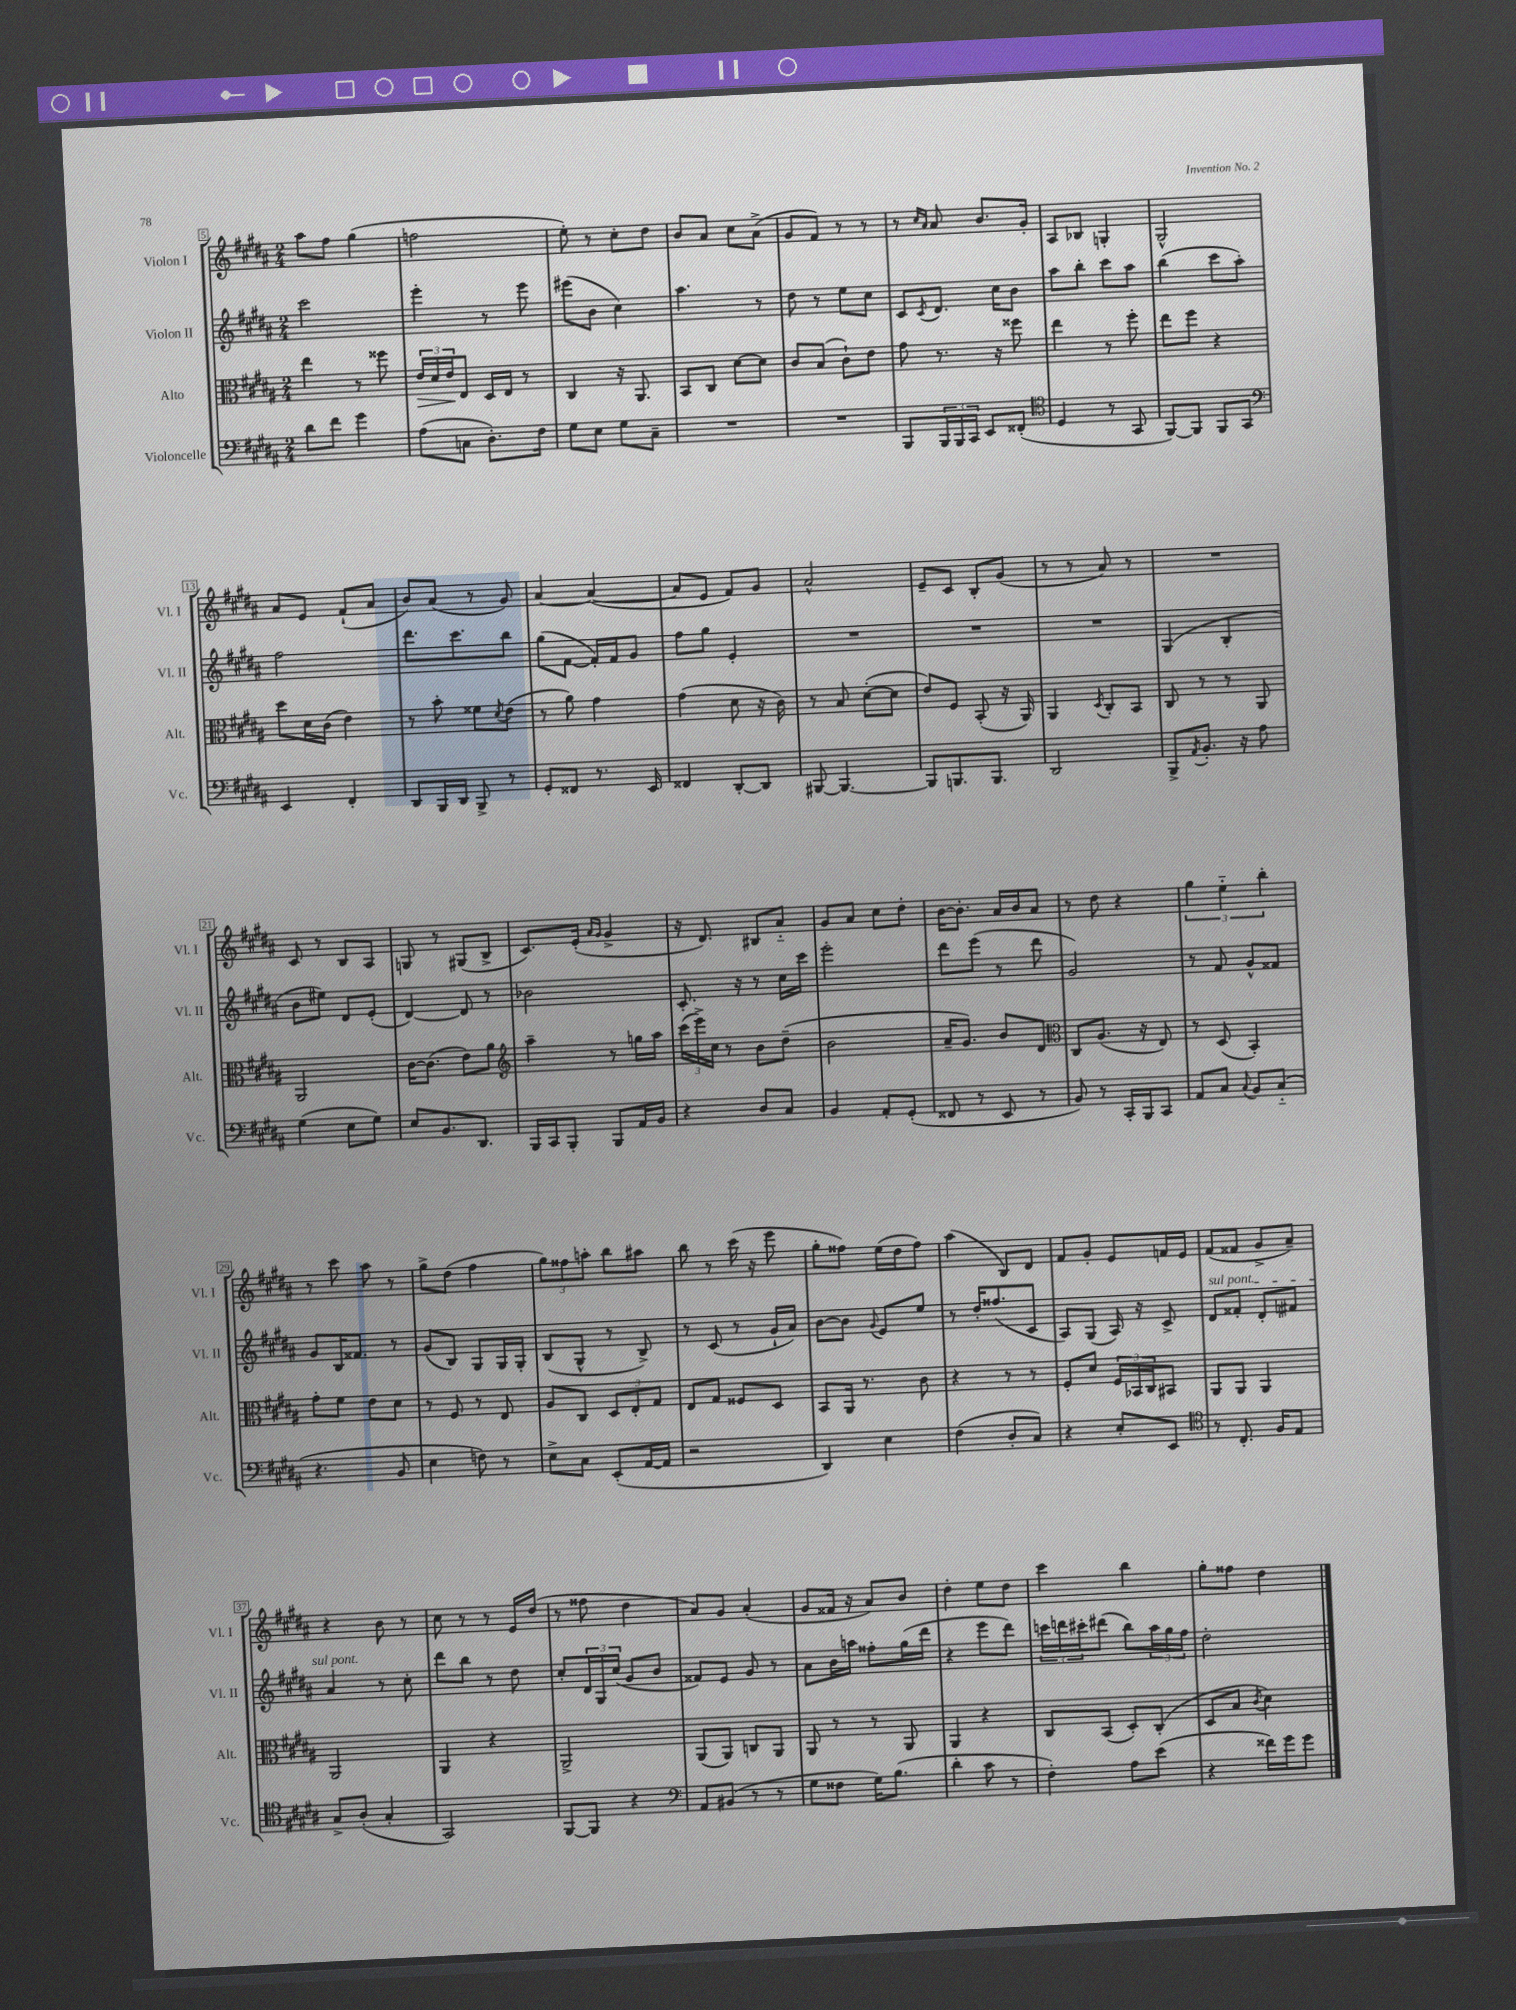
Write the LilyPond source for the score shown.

<<
\new StaffGroup <<
\new Staff = "s0" \with { instrumentName = "Violon I" shortInstrumentName = "Vl. I" } {
    \clef treble \key b \major \numericTimeSignature \time 2/4
    ais''8 fis''8 gis''4( |
    f''2 |
    e''8-.) r8 cis''8-. dis''8 |
    b'8 ais'8 cis''8 ais'8->( |
    gis'8 fis'8) r8 r8 |
    r8 \grace { cis''16 ais'16 } ais'8 b'8. gis'16-. |
    ais8 bes8 g4-. |
    gis2-^ |
    ais'8 e'8 fis'8-!( ais'8 |
    b'8) ais'8( r8 gis'8) |
    ais'4~ ais'4~( |
    ais'8 e'8 fis'8) gis'8 |
    ais'2-^ |
    e'8-- cis'8 b8-. gis'8( |
    r8 r8 ais'8) r8 |
    R2 |
    cis'8 r8 b8 ais8 |
    g8 r8 gis8( b8-> |
    cis'8.) e'16-.( \grace { ais'16 gis'16 } gis'4-> |
    r16 dis'8.) bis8 ais'8-_ |
    gis'8 ais'8 cis''8 dis''8-. |
    b'16~ b'8.-. ais'16 b'16 ais'8 |
    r8 dis''8 r4 |
    \tuplet 3/2 { gis''4 e''4-_ b''4-. } |
    r8 cis'''8 ais''8 r8 |
    gis''8-> dis''8( fis''4 |
    \tuplet 3/2 { gis''8) fisis''8 a''8-. } b''8 ais''8 |
    b''8 r8 cis'''16( r16 e'''8 |
    gis''8-. fisis''8) e''16( dis''16 fisis''8) |
    ais''4( b8) dis'8 |
    fis'8 gis'8-. e'8 f'16 e'16 |
    fis'8( fisis'8 gis'8-> ais'8--) |
    r4 b'8 r8 |
    cis''8 r8 r8 e'16 dis''16( |
    r8 fisis''8 dis''4 |
    ais'8) gis'8 ais'4-.( |
    gis'8 fisis'16 r16 ais'8) b'8 |
    dis''4-. e''8 dis''8 |
    cis'''4 b''4 |
    gis''8-. fisis''8 dis''4 \bar "|." |
}
\new Staff = "s1" \with { instrumentName = "Violon II" shortInstrumentName = "Vl. II" } {
    \clef treble \key b \major \numericTimeSignature \time 2/4
    cis'''2 |
    e'''4-. r8 e'''8 |
    eis'''8( b'8 cis''4) |
    ais''4. r8 |
    dis''8 r8 e''8 cis''8 |
    cis'8 \acciaccatura { cis'8 } dis'8. cis''16 b'8 |
    ais''8 b''8-. cis'''8 ais''8 |
    b''4( cis'''8 ais''8-.) |
    fis''2 |
    dis'''8. cis'''8. b''8 |
    gis''8( fis'8~ fis'16-.) fis'16 gis'8 |
    fis''8 gis''8 e'4-. |
    R2 |
    R2 |
    R2 |
    gis4( b4-. |
    b'8 eis''8) dis'8 e'8-.( |
    dis'4~) dis'8 r8 |
    bes'2 |
    cis'8.-. r16 r8 cis''16 cis'''16 |
    e'''2-. |
    dis'''8 e'''8( r8 dis'''8 |
    gis'2) |
    r8 fis'8 gis'8-^ fisis'8 |
    gis'8 b16 fisis'8. r8 |
    gis'8( b8) gis8 gis16 gis16-. |
    b8( gis8-^ r8 b8->) |
    r8 cis'8( r8 gis'16-! ais'16) |
    b'8~ b'8 \appoggiatura { gis'8 } e'8 e''8 |
    r8 dis''16-. fisis''8.( cis'8 |
    ais8) gis8( ais16) r16 cis'8-> |
    \once \override TextSpanner.bound-details.left.text = \markup { \italic "sul pont." } dis'8\startTextSpan fisis'8-. dis'8-. fis'8 |
    ais'4\stopTextSpan r8 cis''8-. |
    dis'''8 b''8 r8 dis''8 |
    cis''8-. \tuplet 3/2 { dis'16 gis16 cis''16( } gis'8 b'8 |
    fisis'8) e'8 gis'8 r8 |
    ais'8 b'16 a''16 fisis''8-. gis''16( dis'''16 |
    r4 e'''8 dis'''8) |
    \tuplet 3/2 { c'''16 d'''16 cis'''16-. } dis'''8( b''8) \tuplet 3/2 { ais''16 gis''16 fis''16 } |
    dis''2-. \bar "|." |
}
\new Staff = "s2" \with { instrumentName = "Alto" shortInstrumentName = "Alt." } {
    \clef alto \key b \major \numericTimeSignature \time 2/4
    e''4 r8 fisis''8 |
    \tuplet 3/2 { e'16\> dis'16 e'16\! } e8 dis16 e16 r8 |
    cis4 r16 ais,8. |
    b,8 cis8 dis'8~ dis'8 |
    cis'8 b8( cis'8-!) e'8 |
    gis'8 r8. r16 fisis''8 |
    e''4 r8 fis''8-. |
    e''8 fis''8 r4 |
    dis''8 dis'16 cis'16( e'4) |
    r8 b'8-. fisis'8 \acciaccatura { dis'8 } e'8( |
    r8 ais'8) gis'4 |
    gis'4( dis'8 r16 cis'16) |
    r8 b8 dis'8~-.( dis'8 |
    e'8) fis8 b,8-.( r16 ais,16) |
    ais,4 \acciaccatura { dis8 } cis8-. b,8 |
    cis8 r8 r8 ais,8 |
    ais,2 |
    cis'16~ cis'8.( e'8) ais'8 |
    \clef treble ais''4-- r8 g''16 ais''16 |
    \tuplet 3/2 { cis'''16( e'''16->) cis''16 } r8 b'8 dis''8--( |
    b'2 |
    ais'16-- gis'8.) b'8 dis'8 |
    \clef alto cis8 ais8.( r16 e8) |
    r8 dis8( b,4-.) |
    gis'8-. fis'8 e'8 dis'8 |
    r8 fis8 r8 e8 |
    ais8 cis8 \tuplet 3/2 { dis8 e8-. gis8 } |
    e8 gis8 fisis8 dis8 |
    b,8 ais,16 r8. cis'8 |
    r4 r8 r8 |
    fis8-. dis'8 \tuplet 3/2 { fis16 bes,16 cis16 } bis,8 |
    ais,8 ais,8 ais,4 |
    ais,2 |
    ais,4 r4 |
    ais,2-> |
    ais,8( ais,8) c8 ais,8 |
    ais,8 r8 r8 ais,8 |
    ais,4 r4 |
    cis8 b,8( dis8-.) cis8-.( |
    dis8 b8 \acciaccatura { cis'8 } dis'4) \bar "|." |
}
\new Staff = "s3" \with { instrumentName = "Violoncelle" shortInstrumentName = "Vc." } {
    \clef bass \key b \major \numericTimeSignature \time 2/4
    dis'8 fis'8 gis'4 |
    ais8( c8 dis8.-.) fis16 |
    gis8 e8 gis8 cis8-- |
    R2 |
    R2 |
    b,,8 \tuplet 3/2 { b,,16 b,,16 cis,16 } e,8 fisis,8-.( |
    \clef tenor dis4 r8 gis,8 |
    fis,8~) fis,8 fis,8 gis,8 |
    \clef bass e,4 fis,4-. |
    dis,8 b,,16 dis,16 b,,8-> r8 |
    gis,8-. fisis,8 r8. e,16 |
    fisis,4 dis,8~-. dis,8 |
    bis,,8~ bis,,4.~ |
    bis,,8 b,,8. b,,8. |
    dis,2 |
    b,,8-> \acciaccatura { ais,8 } b,8.-. r16 ais8 |
    gis4( e8 gis8) |
    e8 b,8. dis,8. |
    b,,16 cis,16 b,,8-. b,,8 ais,16 b,16 |
    r4 dis8 cis8 |
    b,4 ais,8-. gis,8-.( |
    fisis,8 r8 e,8 r8 |
    b,8) r8 cis,16-. b,,16 cis,8 |
    ais,8 cis8 \appoggiatura { cis8 } b,8 cis8-_( |
    r4. b,8 |
    e4 f8) r8 |
    e8-> cis8 e,8-.( ais,16~ ais,16 |
    r2 |
    dis,4) e4 |
    fis4( dis8-. cis8) |
    r4 e8-. e,8 |
    \clef tenor r8 cis8.-. fis16 e8 |
    gis8-> ais8-.( gis4-. |
    gis,2) |
    fis,8~ fis,8 r4 |
    \clef bass ais,8 bis,8( r8 r8 |
    gis8 fisis8 gis16) b8.( |
    dis'4-. cis'8 r8 |
    fis4-.) ais8 e'8( |
    r4 fisis'16) gis'16 gis'8 \bar "|." |
}
>>
>>
